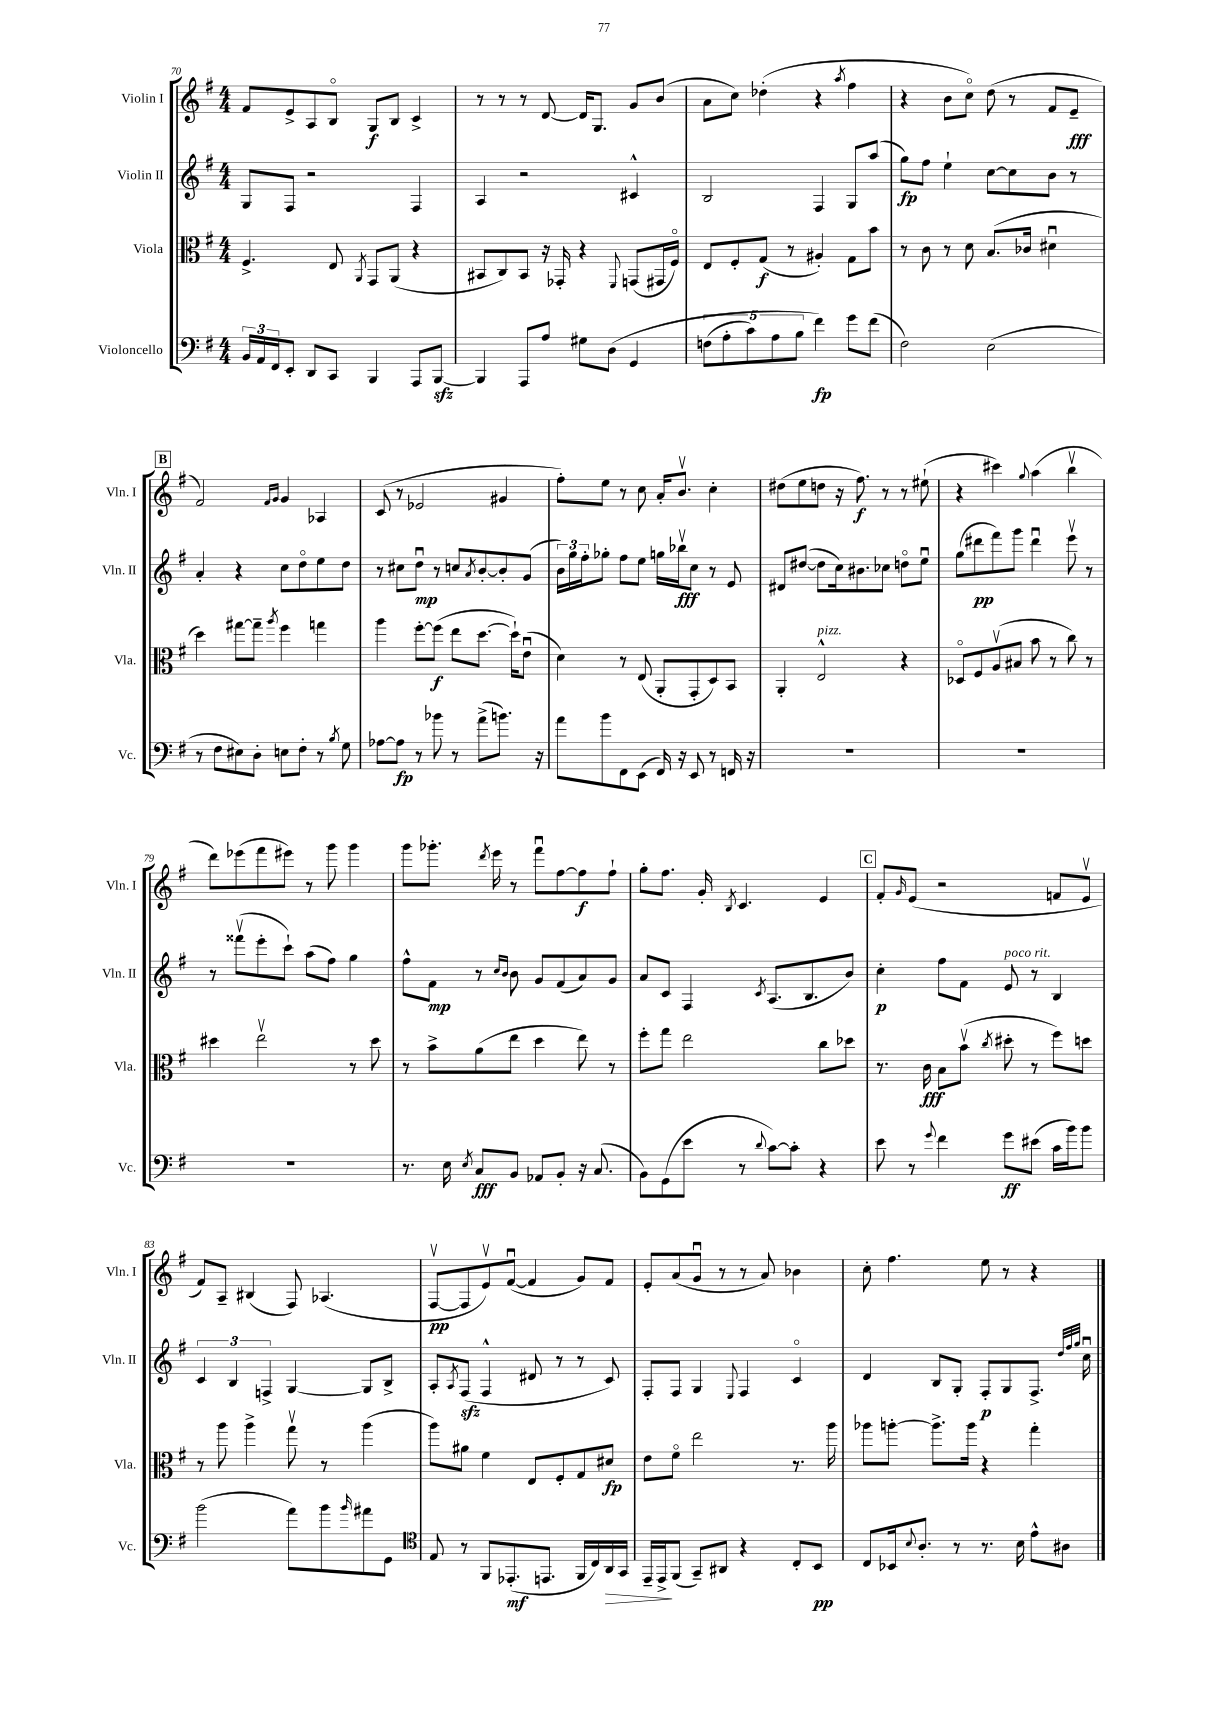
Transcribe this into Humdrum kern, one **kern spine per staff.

**kern	**kern	**kern	**kern
*staff4	*staff3	*staff2	*staff1
*clefF4	*clefC3	*clefG2	*clefG2
*k[f#]	*k[f#]	*k[f#]	*k[f#]
*M4/4	*M4/4	*M4/4	*M4/4
24BB	4.F#^	8G	8f#
24AA	.	.	.
24FF#	.	.	.
8EE'	.	8F#	8e^
8DD	.	2r	8A
8CC	8E	.	8Bo
.	8qAA	.	.
4BBB	8GG	.	8G
.	(8AA	.	8B
8AAA	4r	4F#	4c^
[8BBB	.	.	.
=	=	=	=
4BBB]	8BB#	4A	8r
.	8C)	.	8r
8AAA	8BB#	2r	8r
8A	16r	.	[8d
.	16GG-'	.	.
8G#	4r	.	16d]
.	.	.	8.G
&(8D	.	.	.
.	8qqFF#	.	.
4GG	(8GG	4c#^^	8g
.	16GG#	.	(8b
.	16F#o)	.	.
=	=	=	=
(10F	8E	2B	8a
10A'	.	.	.
.	8F#'	.	8cc)
10c)	.	.	.
.	(8G	.	(4dd-'
10A	.	.	.
.	8r	.	.
10B	.	.	.
4f#&)	4A#')	4F#	4r
.	.	.	8qaa
8g	8G	8G	4ff#
(8f#	8b	(8aa	.
=	=	=	=
2F#)	8r	8gg)	4r
.	8c	8ff#	.
.	8r	4ee`	8b
.	8d	.	8cco)
(2E	(8.B	[8cc	(8dd
.	.	8cc]	8r
.	16c-	.	.
.	4d#u	8b	8f#
.	.	8r	8e~
=	=	=	=
8r	4dd)	4a'	2f#)
8F#	.	.	.
8E#)	[8gg#	4r	.
8D'	8gg#~]	.	.
.	.	.	16qqf#
.	8qaa	.	16qqg
8E	4ff#	8cc	4g
8F#'	.	8ddo	.
8r	4gg	8ee	4A-
8qB	.	.	.
8G	.	8dd	.
=	=	=	=
[8A-	4aa	8r	(8c
8A-]	.	8cc#	8r
8r	[8ff#'	8ddu	2e-
8b-	(8ff#]	8r	.
8r	8ee	8cc	.
.	.	8qa	.
(8a^	[8.dd	[8b'	.
8.b)	.	8b']	4g#
.	16dd`])	.	.
.	(8eu	(8g	.
16r	.	.	.
=	=	=	=
8a	4d)	24b)	8ff#')
.	.	24gg	.
.	.	24ff#'	.
8b	.	8gg-'	8ee
8FF#	8r	8ff#	8r
(8EE	(8E	8ee	8cc
16FF#)	8AA'	16gg	16a'
16r	.	16bb-v	8.bv
8EE	8GG'	8cc	.
8r	8D)	8r	4cc'
16FF	8BB	8e	.
16r	.	.	.
=	=	=	=
1r	4AA'	8d#	(8dd#
.	.	([8dd#	8ee
.	2E^^	8dd#]	8dd
.	.	16cc)	16r
.	.	8.b#	8.ff#)
.	.	8cc-	8r
.	4r	8ddo	8r
.	.	8eeu	(8ee#`
=	=	=	=
1r	8D-o	(8gg	4r
.	8F#	8ddd#	.
.	(8Av	8fff#)	4ccc#)
.	8B#	8ggg	.
.	.	.	8qqgg
.	8b	4ddd#u	(4aa
.	8r	.	.
.	8cc)	8eeev	4bbv
.	8r	8r	.
=	=	=	=
1r	4dd#	8r	8ddd)
.	.	(8fff##v	(8eee-
.	2eev	8eee'	8fff#
.	.	8ccc`)	8eee#)
.	.	(8aa	8r
.	.	8ff#)	8ggg
.	8r	4gg	4ggg
.	8dd#	.	.
=	=	=	=
8.r	8r	8ff#^^	8ggg
.	8b^	8f#	8.ggg-'
16E	.	.	.
8qE	.	.	.
8C	(8a	8r	.
.	.	.	8qddd
.	.	.	16eee
.	.	16qqcc	.
.	.	16qqb	.
8BB	8ee	8b	8r
8AA-	4dd	8g	8fff#u
8BB'	.	(8f#	[8ff#
16r	8ee)	8a)	8ff#]
(8.C	.	.	.
.	8r	8g	8ff#`
=	=	=	=
8BB)	8ff#'	8a	8gg'
(8GG	8gg	8c	8.ff#
8e	2ee	4F#	.
.	.	.	16g'
.	.	.	8qB
8r	.	.	4.c
8qqd	.	8qc	.
[8c)	.	(8.A	.
8c']	.	.	.
.	.	8.B	.
4r	8cc	.	4e
.	8dd-	8b)	.
=	=	=	=
8e	8.r	4cc'	8f#'
.	.	.	16qqg
8r	.	.	(8e
.	16c	.	.
8qqg	.	.	.
4f#	8B	8ff#	2r
.	(8bv	8f#	.
.	8qcc	.	.
8g	8dd#'	8e	.
(8e#	8r	8r	.
16c	8ff#)	4B	8f
16b)	.	.	.
8b	8dd	.	8ev
=	=	=	=
(2b	8r	6c	8f#)
.	8aa	.	8A~
.	.	6B	.
.	4aa^	.	(4B#
.	.	6F^	.
8a)	8ggv	[4G	8F#)
8b	8r	.	(4.A-
16qqb	.	.	.
8a#	(4aa	8G]	.
8GG	.	8B^	.
=	=	=	=
*clefC4	*	*	*
8E	8aa)	8A'	[8F#v
.	.	8qA	.
8r	8a#	(8F#	8F#]
8FF#	4f#	4F#^^	8ev)
(8.EE-'	.	.	([8f#u
.	8E	8d#	4f#]
8.EE	.	.	.
.	8F#'	8r	.
16FF#	8G	8r	8g)
16C)	.	.	.
16AA	8d#	8c)	8f#
16GG	.	.	.
=	=	=	=
16EE~	8e	8F#'	8e'
16EE^	.	.	.
(8FF#	8f#o	8F#	(8a
8GG~)	2ee	4G	8gu
8AA#	.	.	8r
.	.	8qqE	.
4r	.	4F#	8r
.	.	.	8a)
8C'	8.r	4co	4b-
8BB	.	.	.
.	16aa	.	.
=	=	=	=
8C	8aa-	4d	8cc'
16BB-	[8aa'	.	4.ff#
8qqB	.	.	.
8.A'	.	.	.
.	8.aa^]	8B	.
8r	.	8G'	.
.	16aa	.	.
8.r	4r	8F#'	8ee
.	.	8G	8r
16B	.	.	.
8e^^	4gg'	8.F#^	4r
8A#	.	.	.
.	.	32qqdd	.
.	.	32qqff#	.
.	.	32qqgg	.
.	.	16ccu	.
==	==	==	==
*-	*-	*-	*-
